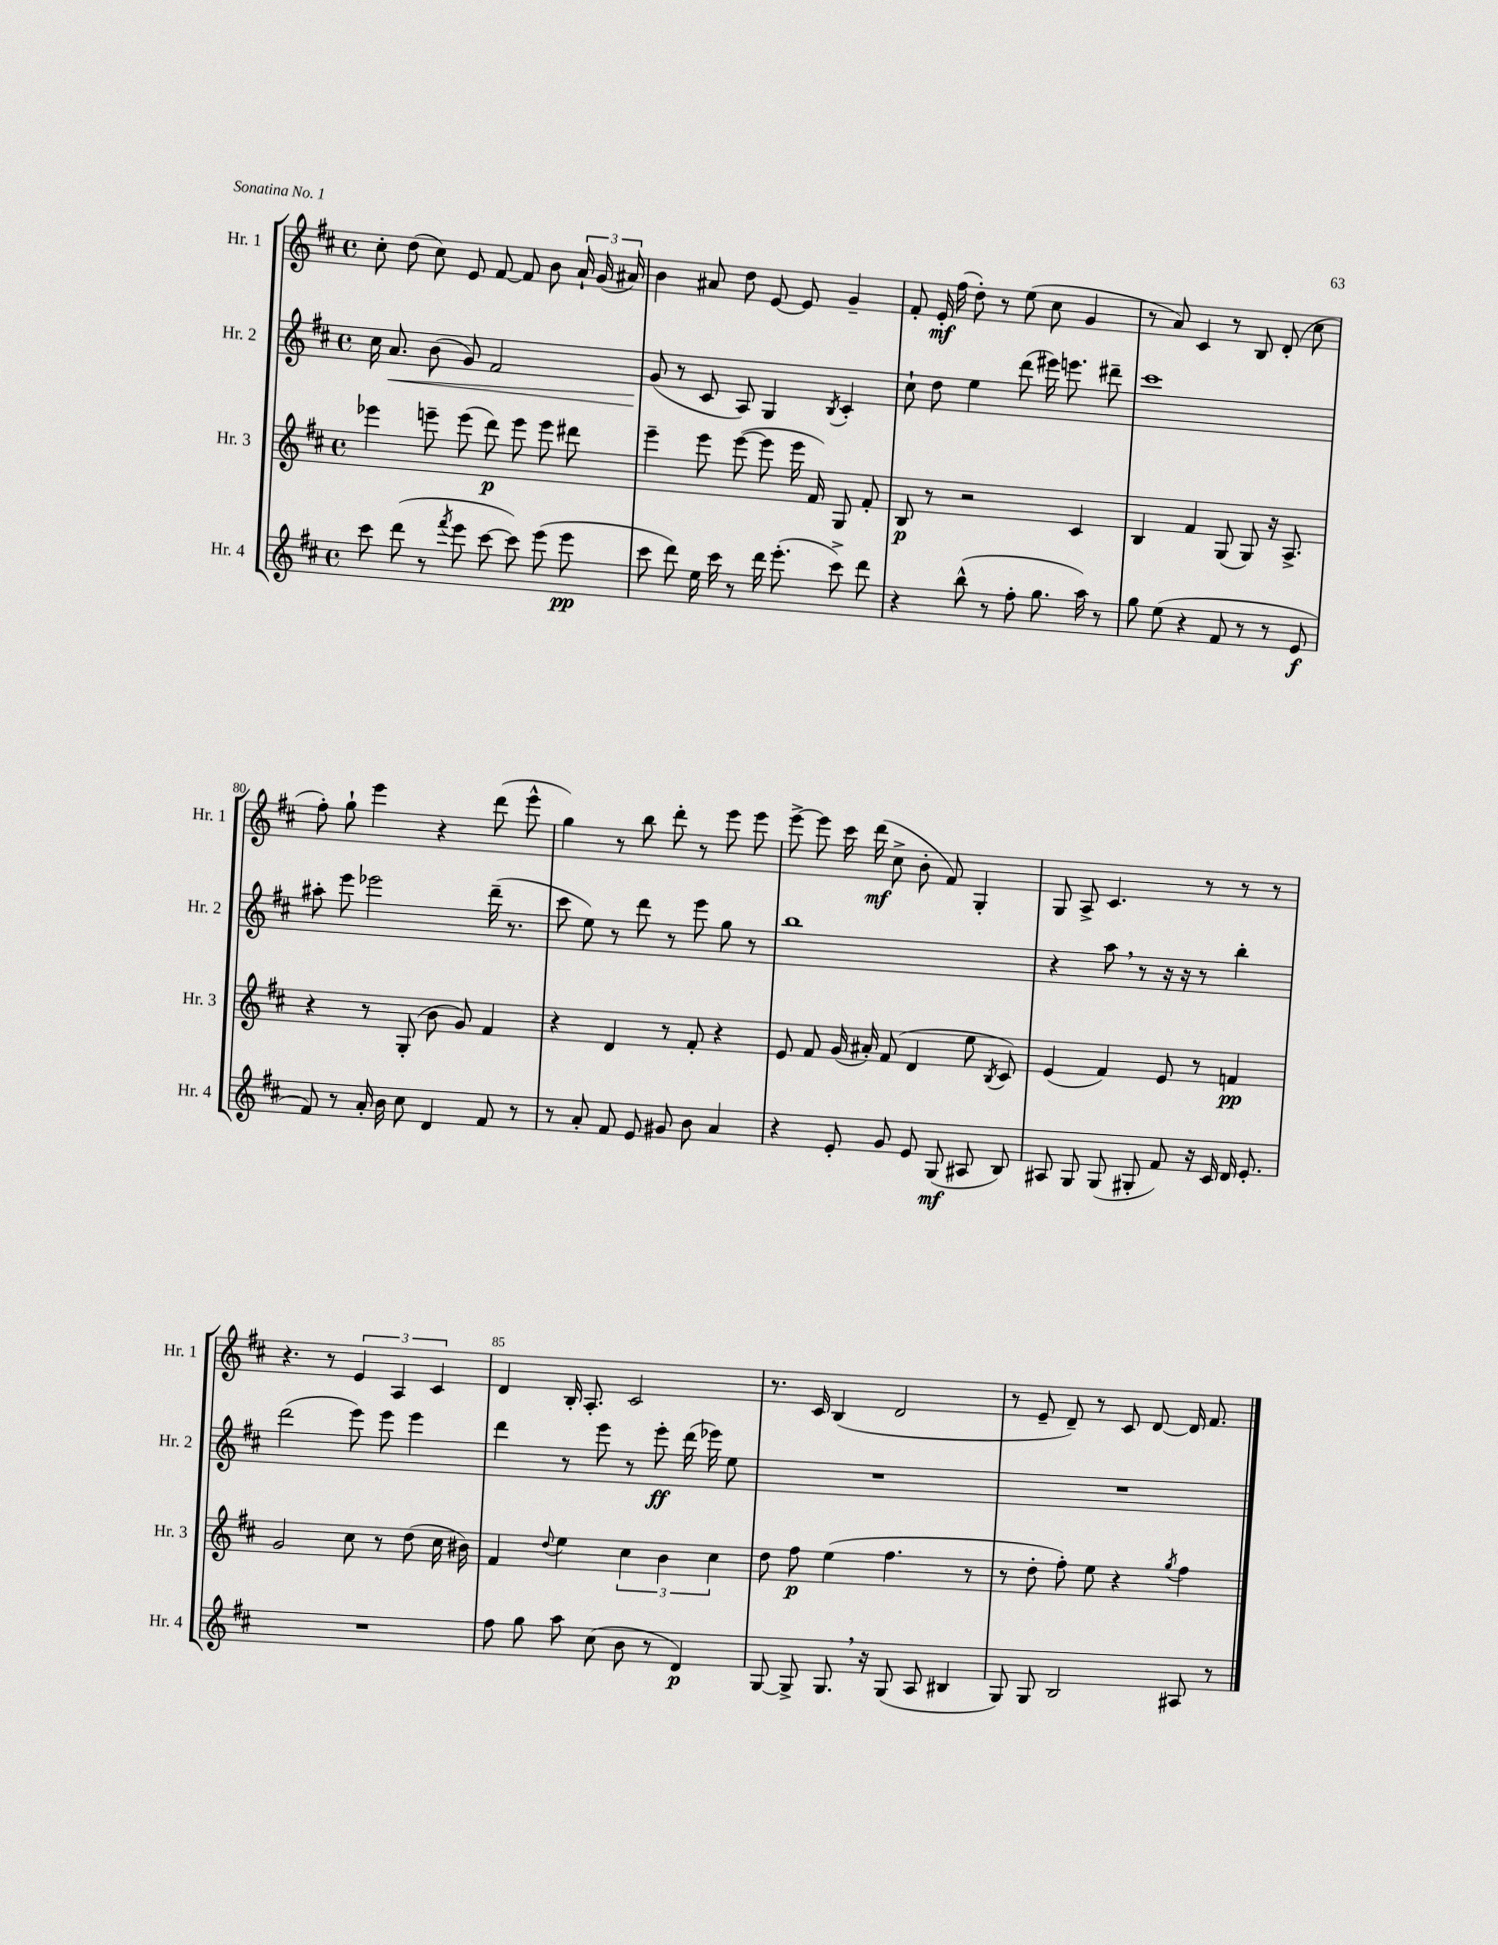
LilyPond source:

<<
\new StaffGroup <<
\new Staff = "s0" \with { instrumentName = "Hr. 1" shortInstrumentName = "Hr. 1" } {
    \clef treble \key d \major \defaultTimeSignature \time 4/4
    \autoBeamOff cis''8-. d''8( cis''8) e'8 fis'8~ fis'8 b'8 \tuplet 3/2 { a'16-! g'16( ais'16) } |
    b'4 ais'8 d''8 e'8~ e'8 g'4-- |
    fis'8-. e'16-.\mf fis''16( d''8-.) r8 e''8( cis''8 g'4 |
    r8 a'8) cis'4 r8 b8 d'8-.( cis''8 |
    fis''8-.) g''8-! e'''4 r4 d'''8( e'''8-^ |
    g''4) r8 b''8 d'''8-. r8 e'''8 e'''8 |
    e'''8~-> e'''8 cis'''16 d'''16\mf( cis''8-> b'8-. fis'8) g4-. |
    g8 a8-> cis'4. r8 r8 r8 |
    r4. r8 \tuplet 3/2 { e'4 a4 cis'4 } |
    d'4 b16-. a8.-. cis'2 |
    r8. cis'16 b4( d'2 |
    r8 e'8-- d'8--) r8 cis'8 d'8~ d'16 fis'8. \bar "|." |
}
\new Staff = "s1" \with { instrumentName = "Hr. 2" shortInstrumentName = "Hr. 2" } {
    \clef treble \key d \major \defaultTimeSignature \time 4/4
    \autoBeamOff cis''16 a'8.\< b'8( g'8) fis'2 |
    g'8\!( r8 cis'8 a8) g4 \acciaccatura { b8 } cis'4-. |
    cis''8-! d''8 e''4 d'''8( eis'''16) e'''8. dis'''8-- |
    cis'''1 |
    ais''8-. e'''8 ees'''2 d'''16--( r8. |
    cis'''8 e''8) r8 d'''8 r8 e'''8 g''8 r8 |
    b''1 |
    r4 a''8 \breathe r8 r16 r16 r8 b''4-. |
    d'''2( e'''8) e'''8 e'''4 |
    d'''4 r8 e'''8 r8 e'''8-.\ff d'''16( ees'''16) e''8 |
    R1 |
    R1 \bar "|." |
}
\new Staff = "s2" \with { instrumentName = "Hr. 3" shortInstrumentName = "Hr. 3" } {
    \clef treble \key d \major \defaultTimeSignature \time 4/4
    \autoBeamOff ees'''4 e'''8-- e'''8( d'''8\p) e'''8 e'''8 dis'''8 |
    e'''4-- e'''8 e'''8~( e'''8 e'''16 fis'16) g8 fis'8-. |
    b8\p r8 r2 cis'4 |
    b4 fis'4 g8( g8) r16 a8.-> |
    r4 r8 g8-.( b'8 g'8) fis'4 |
    r4 d'4 r8 fis'8-. r4 |
    e'8 fis'8 g'16( ais'16-.) fis'8( d'4 e''8 \acciaccatura { b8 } cis'8) |
    e'4( fis'4) e'8 r8 f'4\pp |
    g'2 cis''8 r8 d''8( cis''16 bis'16) |
    fis'4 \appoggiatura { d''8 } e''4 \tuplet 3/2 { cis''4 b'4 cis''4 } |
    d''8 fis''8\p e''4( fis''4. r8 |
    r8 d''8-. fis''8-.) e''8 r4 \acciaccatura { g''8 } fis''4 \bar "|." |
}
\new Staff = "s3" \with { instrumentName = "Hr. 4" shortInstrumentName = "Hr. 4" } {
    \clef treble \key d \major \defaultTimeSignature \time 4/4
    \autoBeamOff cis'''8 d'''8( r8 \acciaccatura { fis'''8 } e'''8 cis'''8~ cis'''8) e'''8( e'''8\pp |
    cis'''8 d'''8) e''16 cis'''16 r8 d'''16 e'''8.-.( cis'''8->) d'''8 |
    r4 b''8-^( r8 fis''8-. g''8. a''16) r8 |
    g''8 e''8( r4 fis'8 r8 r8 e'8\f |
    fis'8) r8 a'16-. b'16 cis''8 d'4 fis'8 r8 |
    r8 a'8-. fis'8 e'8 gis'8 b'8 a'4 |
    r4 e'8-. g'8 e'8 g8\mf( ais8 b8) |
    ais8 g8 g8( gis8-. fis'8) r16 cis'16 d'16 e'8.-. |
    R1 |
    fis''8 g''8 a''8 cis''8( b'8 r8 d'4\p) |
    g8~ g8-> g8. \breathe r16 g8( a8 bis4 |
    g8) g8 b2 ais8 r8 \bar "|." |
}
>>
>>
\layout { \context { \Score currentBarNumber = #76 \override BarNumber.break-visibility = ##(#f #t #t) barNumberVisibility = #(every-nth-bar-number-visible 5) } }
